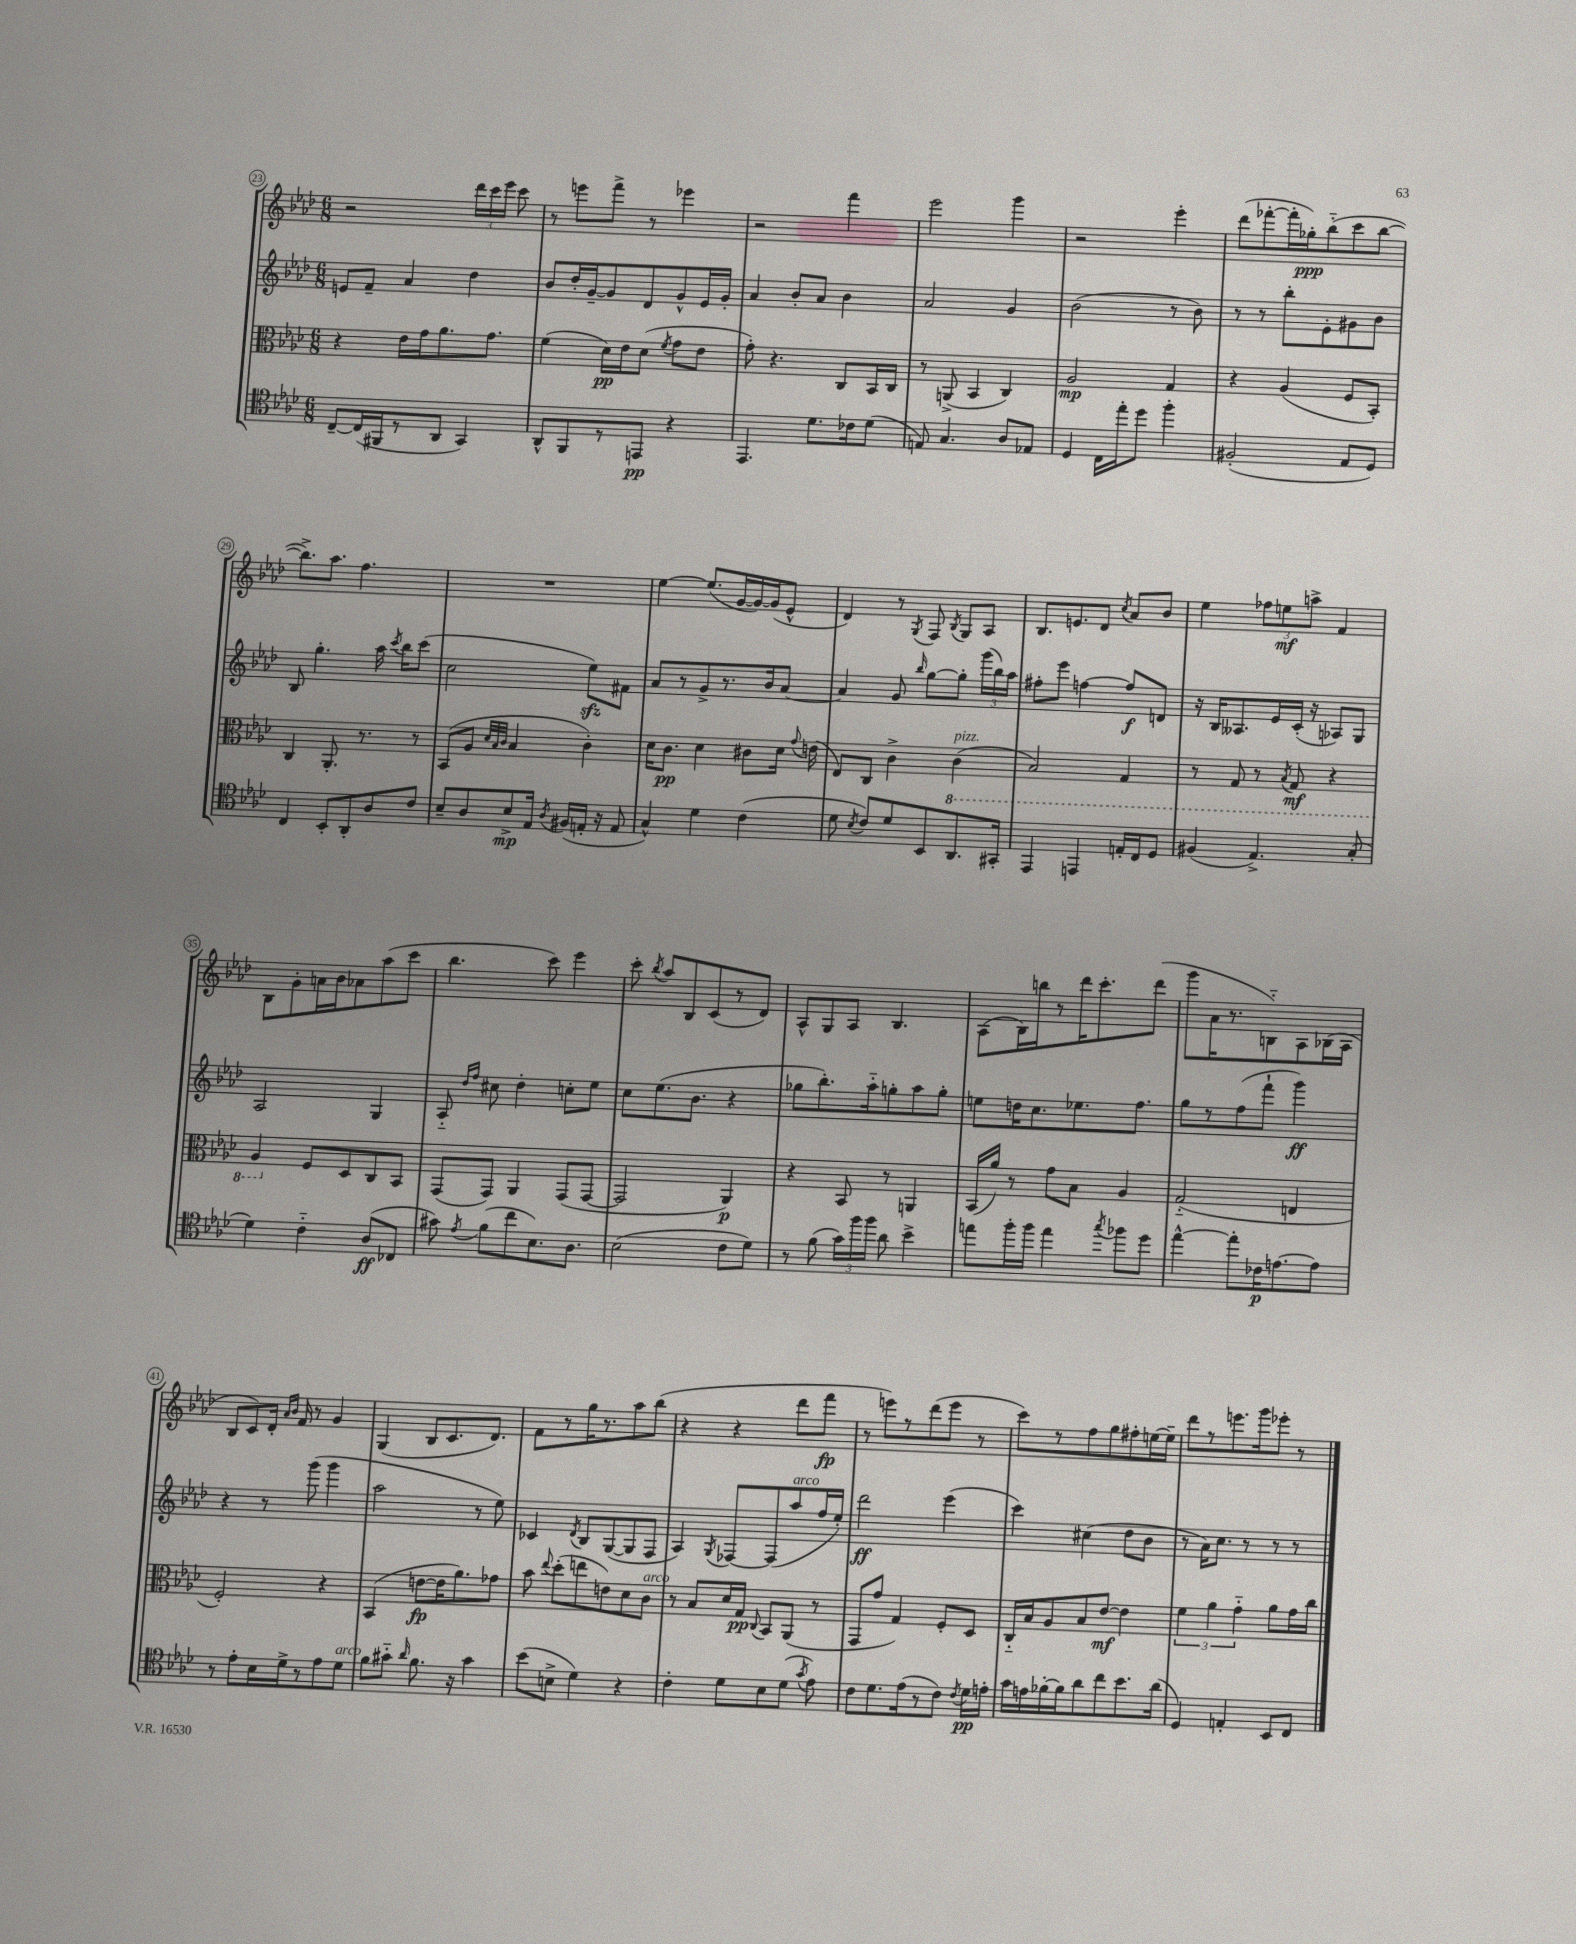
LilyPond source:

<<
\new StaffGroup <<
\new Staff = "s0" {
    \clef treble \key aes \major \numericTimeSignature \time 6/8
    \autoBeamOff r2 \tuplet 3/2 { des'''16[ c'''16 ees'''16] } c'''8 |
    r8 e'''8[ f'''8]-> r8 ees'''4 |
    r2 f'''4 |
    ees'''2 g'''4 |
    r2 ees'''4-. |
    des'''8[( fes'''8~-. fes'''16-. ges''16-.\ppp) bes''8-_( c'''8 bes''8]~ |
    bes''8.[->) aes''8.] f''4. |
    R2. |
    ees''4~ ees''8.[( g'16~ g'16~) g'16( ees'8]-^ |
    des'4) r8 \acciaccatura { g8 } f8 \acciaccatura { bes8 } g8[ aes8] |
    bes8.[ e'8. des'8] \acciaccatura { c''8 } aes'8[ bes'8] |
    ees''4 \tuplet 3/2 { fes''8[ e''8\mf a''8]-> } f'4 |
    bes8[ g'8-. a'16 bes'16 aes'8 aes''8( c'''8] |
    bes''4. c'''8) ees'''4 |
    c'''8-. \acciaccatura { bes''8 } aes''8[ bes8 c'8( r8 des'8]) |
    aes8[-^ g8 aes8] bes4. |
    aes8[( bes16) b''16 r8 des'''16 c'''8.-. des'''8]( |
    g'''8[ aes'16 r8. b8-_) aes8 bes16( aes16] |
    bes8[ c'8) des'16]-. \grace { aes'16[ bes'16] } f'16 r8 g'4 |
    g4( bes8[ c'8. des'8.]) |
    f'8[ r8 g''16 r8. aes''8 bes''8]( |
    r4 r4 des'''8[ f'''8]\fp |
    r8 e'''8[) r8 des'''8( e'''8] r8 |
    c'''8[) r8 f''8 g''8 fis''8-. e''16~ e''16]-- |
    des'''8[ r8 e'''8. g'''16 ees'''8]-. r8 \bar "|." |
}
\new Staff = "s1" {
    \clef treble \key aes \major \numericTimeSignature \time 6/8
    \autoBeamOff e'8[ f'8]-- aes'4 des''4 |
    bes'8[ des''16-. g'16~-- g'8 des'8 g'8-^ ees'16 g'16]-. |
    aes'4 bes'8[-. aes'8] bes'4 |
    aes'2 g'4 |
    bes'2( r8 bes'8) |
    r8 r8 bes''8[-. ees'8-. gis'8 bes'8] |
    bes8 g''4.-. aes''16 \acciaccatura { c'''8 } bes''16[ c'''8]( |
    c''2 ees''8[\sfz) fis'8] |
    aes'8[ r8 g'8-> r8. bes'16 aes'8]~ |
    aes'4 g'8 \grace { bes''16 } g''8[~ g''8]-. \tuplet 3/2 { g'''16[( bes''16) aes''16] } |
    fis''8[-. ees'''8] f''4~ f''8[\f d'8] |
    r16 bes16[ aeses8. ees'16 c'16]-.( r16 aes8[) g8] |
    aes2 g4 |
    aes8-_ \grace { des''16[ f''16] } cis''8 des''4-. c''8[-. ees''8] |
    c''8[ ees''8.( bes'8.] r4 |
    ges''8[ bes''8.-.) aes''16-_ g''8-. aes''8 g''8]-. |
    e''8[ d''16 c''8. ees''8. f''8.] |
    g''8[ r8 f''8( f'''8]-! g'''4\ff) |
    r4 r8 g'''8( g'''4 |
    aes''2 r8 ees''8) |
    ces'4 \acciaccatura { des'8 } bes8[ g8~( g8 f8] |
    aes4) \acciaccatura { g8 } fes8[~ fes8( aes''8^\markup { \italic "arco" } f''16 ees''16]-.) |
    des'''2\ff ees'''4( |
    c'''4) cis''4( des''8[ bes'8] |
    r8 aes'16[) c''8.] r8 r8 r8 \bar "|." |
}
\new Staff = "s2" {
    \clef alto \key aes \major \numericTimeSignature \time 6/8
    \autoBeamOff r4 ees'16[ g'16 aes'8. g'8.] |
    f'4( des'16[\pp) ees'16 des'8]( \acciaccatura { f'8 } g'8[ ees'8] |
    g'8-.) r4. c8[ bes,16 c16] |
    r8 a,8->( bes,4 c4) |
    aes2\mp g4 |
    r4 aes4( f8[ bes,8]-.) |
    c4 aes,8.-. r8. r8 |
    bes,8[( aes8] \grace { des'32[ bes32 c'32] } bes4 c'4-.) |
    des'16[ c'8.]\pp des'4 cis'8[ des'16] \appoggiatura { g'8 } e'16( |
    ees8[) c8] c'4-> \ottava #-1 c4^\markup { \italic "pizz." }( |
    bes,2) g,4 |
    r8 g,8 r8 \acciaccatura { bes,8 } g,8\mf r4 |
    aes,4 \ottava #0 f8[ des8 c8 bes,8] |
    g,8[( g,8]) aes,4 g,8[( g,8]~ |
    g,2 aes,4\p) |
    r4 bes,8 r8 a,4 |
    bes,16[( aes'16]) r8 g'8[ bes8] aes4 |
    g2-_( e4 |
    f2-.) r4 |
    bes,4( e'8[~\fp e'16 aes'8.) ges'8] |
    bes'8 \appoggiatura { ees''8 } des''8[-.( e''8 e'8) des'8 c'8]^\markup { \italic "arco" } |
    r8 bes8[ des'16 g16]\pp \appoggiatura { c8 } bes,8[ aes,8]( r8 |
    g,8[ g'8] g4) f8[-. des8] |
    c16[-_ bes16 aes8 bes8 ees'8]~\mf ees'4 |
    \tuplet 3/2 { f'4 aes'4 g'4-_ } aes'8[ g'16 c''16] \bar "|." |
}
\new Staff = "s3" {
    \clef tenor \key aes \major \numericTimeSignature \time 6/8
    \autoBeamOff c8[~-- c16( fis,16 r8 aes,8] g,4) |
    aes,8[-^ f,8 r8 e,8]\pp r4 |
    ees,4. des'8.[ ces'16 des'8]( |
    e8) g4. aes8[ ees8] |
    des4 c16[ ees''16-. des''8] f''4-. |
    fis2-.( ees8[ des8]) |
    c4 bes,8[-. aes,8-. aes8 c'8] |
    bes8[-- aes8 bes8->\mp ees16] \acciaccatura { aes8 } fis16[( e16]-. r16 e8 |
    g4-^) des'4 c'4( |
    des'8 \acciaccatura { bes8 } c'8[) des'8 bes,8 aes,8. gis,16]-. |
    ees,4 e,4 e16[-. c16 des8] |
    fis4( ees4.->) g8-.( |
    des'4) c'4-_ aes8[\ff( ces8] |
    gis'8) \acciaccatura { ees'8 } f'8[( c''8 bes8.) aes8.] |
    bes2( c'8[ des'8]) |
    r8 f'8( \tuplet 3/2 { g'16[) f''16 f''16] } aes'8 bes'4-> |
    e''8[ f''16-. f''16] e''4 \acciaccatura { g''8 } fes''8[ des''8] |
    ees''4~-^ ees''8[-. ces'16\p e'8.~ e'8] |
    r8 ees'8[-. bes16 des'16-> r8 ees'8 des'8]^\markup { \italic "arco" } |
    f'8[ gis'8]-_ \grace { aes'16 } f'8. r16 gis'4 |
    bes'8[( b8]-> des'4) r4 |
    c'4-. des'8[ bes8 des'8]( \acciaccatura { g'8 } ees'8) |
    c'8[ des'8. ees'16( r8 c'8]) \acciaccatura { c'8 } des'16[\pp e'16]-. |
    g'16[ e'16 fes'16~-. fes'16 aes'8 c''8 bes'8. aes'16]( |
    des4) e4-. bes,8[ c8] \bar "|." |
}
>>
>>
\layout { \context { \Score currentBarNumber = #23 \override BarNumber.stencil = #(make-stencil-circler 0.1 0.3 ly:text-interface::print) } }
